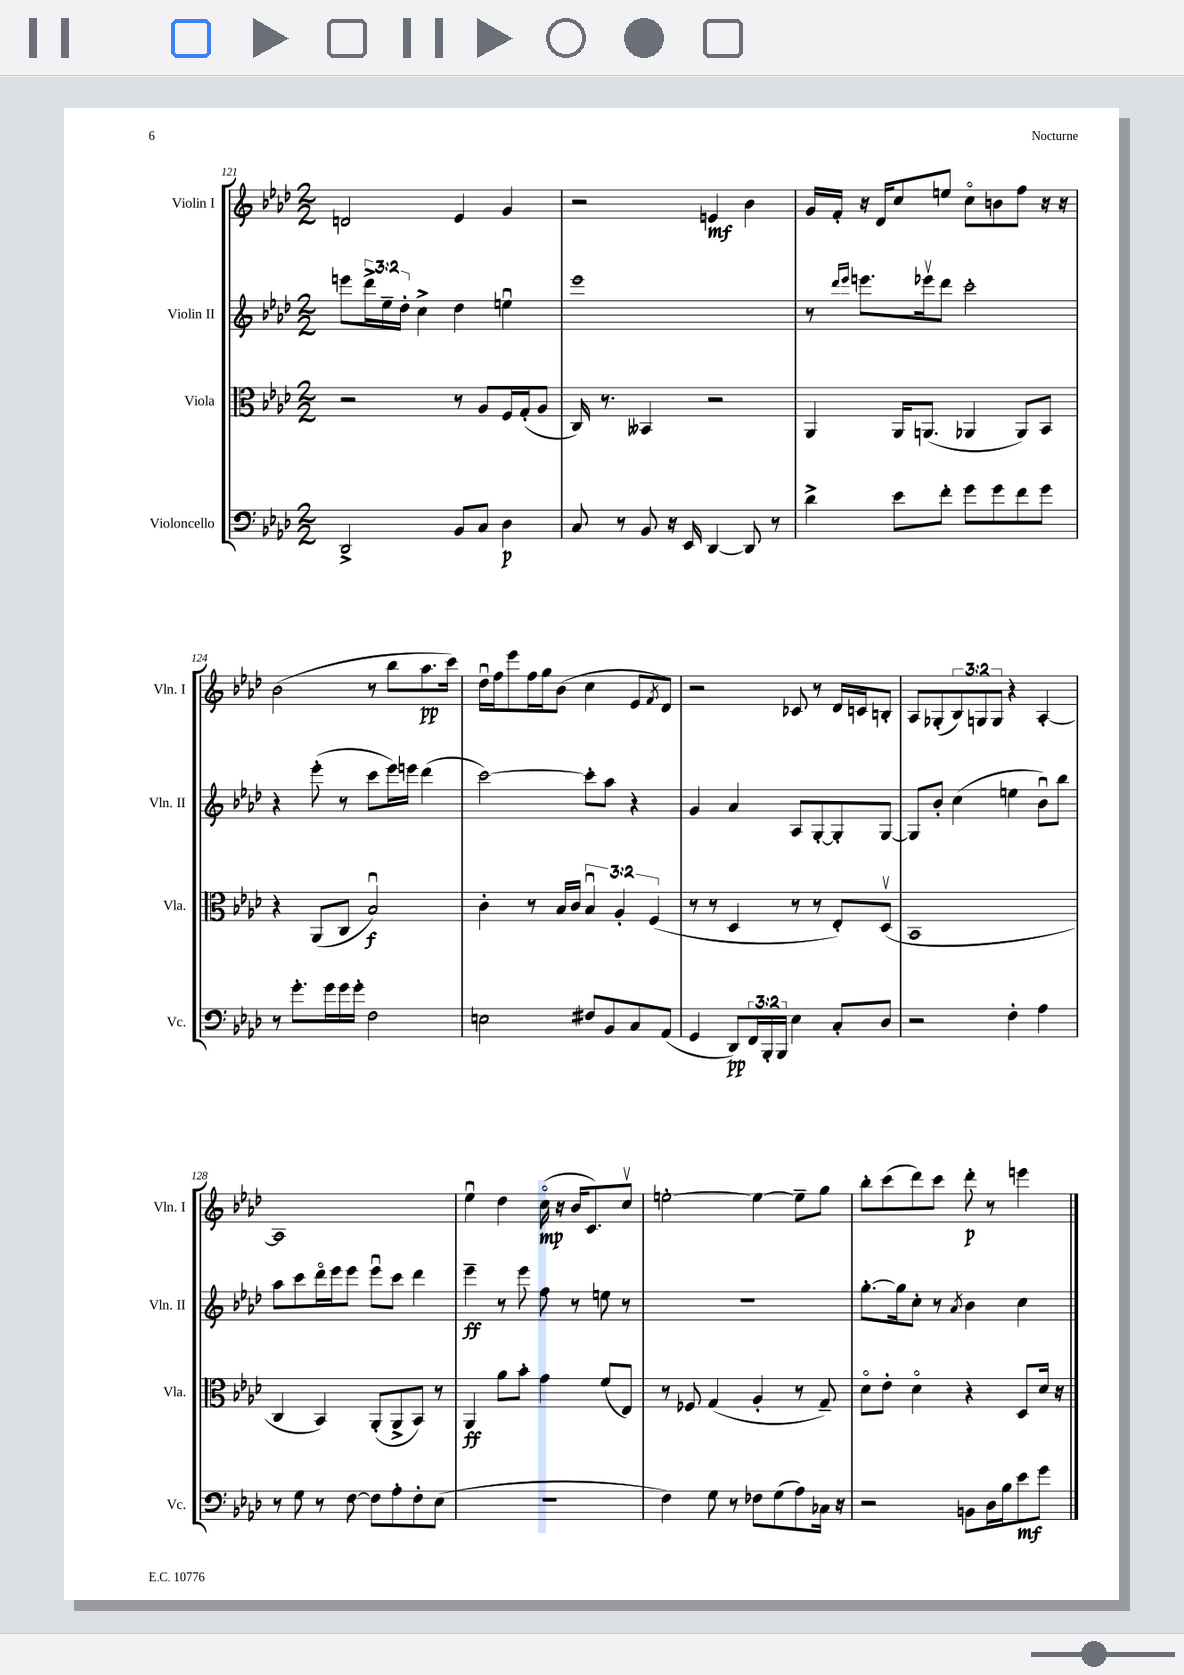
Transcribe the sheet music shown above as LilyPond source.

<<
\new StaffGroup <<
\new Staff = "s0" \with { instrumentName = "Violin I" shortInstrumentName = "Vln. I" } {
    \clef treble \key aes \major \numericTimeSignature \time 2/2 \override Staff.TupletNumber.text = #tuplet-number::calc-fraction-text
    d'2 ees'4 g'4 |
    r2 e'4\mf bes'4 |
    g'16 f'16-. r16 des'16 c''8 e''8 c''8\flageolet b'8 f''8 r16 r16 |
    bes'2( r8 bes''8 aes''8.\pp c'''16) |
    des''16\downbow f''16 ees'''8 f''16 g''16 bes'8( c''4 ees'8 \acciaccatura { f'8 } des'8) |
    r2 ces'8 r8 des'16 c'16 b8-. |
    aes8 ges8-.( \tuplet 3/2 { bes8) g8 g8 } r4 aes4~-. |
    aes1 |
    ees''4\downbow des''4 c''16\flageolet\mp( r16 bes'16 c'8.) c''8\upbow |
    e''2~-. e''4~ e''8-- g''8 |
    bes''8-. c'''8( des'''8) c'''8 des'''8-.\p r8 e'''4 \bar "|." |
}
\new Staff = "s1" \with { instrumentName = "Violin II" shortInstrumentName = "Vln. II" } {
    \clef treble \key aes \major \numericTimeSignature \time 2/2 \override Staff.TupletNumber.text = #tuplet-number::calc-fraction-text
    e'''8 \tuplet 3/2 { des'''16-> ees''16-- des''16-. } c''4-> des''4 e''4\downbow |
    ees'''1 |
    r8 \grace { des'''16 ees'''16 } e'''8. ees'''16\upbow des'''8 c'''2-. |
    r4 ees'''8-.( r8 c'''8 ees'''16) e'''16 des'''4( |
    c'''2~) c'''8-. aes''8 r4 |
    g'4 aes'4 aes8 g8~-. g8-. g8~ |
    g8 bes'8-. c''4( e''4 bes'8\downbow) bes''8 |
    aes''8 c'''8 des'''16\flageolet ees'''16 ees'''8 ees'''8\downbow c'''8 des'''4 |
    ees'''4--\ff r8 ees'''8 f''8 r8 e''8 r8 |
    R1 |
    g''8.~-. g''16 c''8-. r8 \acciaccatura { aes'8 } bes'4 c''4 \bar "|." |
}
\new Staff = "s2" \with { instrumentName = "Viola" shortInstrumentName = "Vla." } {
    \clef alto \key aes \major \numericTimeSignature \time 2/2 \override Staff.TupletNumber.text = #tuplet-number::calc-fraction-text
    r2 r8 aes8 f16 g16-.( aes8 |
    c16) r8. beses,4 r2 |
    aes,4 aes,16 a,8.( aes,4 aes,8) bes,8 |
    r4 aes,8( c8 bes2\downbow\f) |
    c'4-. r8 bes16 c'16 \tuplet 3/2 { bes4\downbow aes4-. f4( } |
    r8 r8 des4 r8 r8 ees8-.) des8\upbow( |
    bes,1 |
    c4 bes,4) aes,8-.( aes,8-> bes,8) r8 |
    aes,4\ff aes'8 bes'8-. g'4 f'8( ees8) |
    r8 fes8 g4( aes4-. r8 g8--) |
    des'8\flageolet ees'8-. des'4\flageolet r4 des8 des'16 r16 \bar "|." |
}
\new Staff = "s3" \with { instrumentName = "Violoncello" shortInstrumentName = "Vc." } {
    \clef bass \key aes \major \numericTimeSignature \time 2/2 \override Staff.TupletNumber.text = #tuplet-number::calc-fraction-text
    des,2-> bes,8 c8 des4\p |
    c8 r8 bes,8 r16 ees,16 des,4~ des,8 r8 |
    des'4-> ees'8 f'8-. g'8 g'8 f'8 g'8 |
    r8 g'8.-. g'16 g'16 g'16-. f2 |
    e2 fis8 bes,8 c8 aes,8( |
    g,4 des,8\pp) \tuplet 3/2 { f,16 bes,,16-. bes,,16 } ees4 c8-. des8 |
    r2 f4-. aes4 |
    r8 g8 r8 f8~ f8 aes8-. f8-. ees8( |
    r1 |
    f4) g8 r8 fes8 g8( aes8) ces16 r16 |
    r2 b,8 des16 bes16 ees'8\mf g'8 \bar "|." |
}
>>
>>
\layout { \context { \Score currentBarNumber = #121 } }
